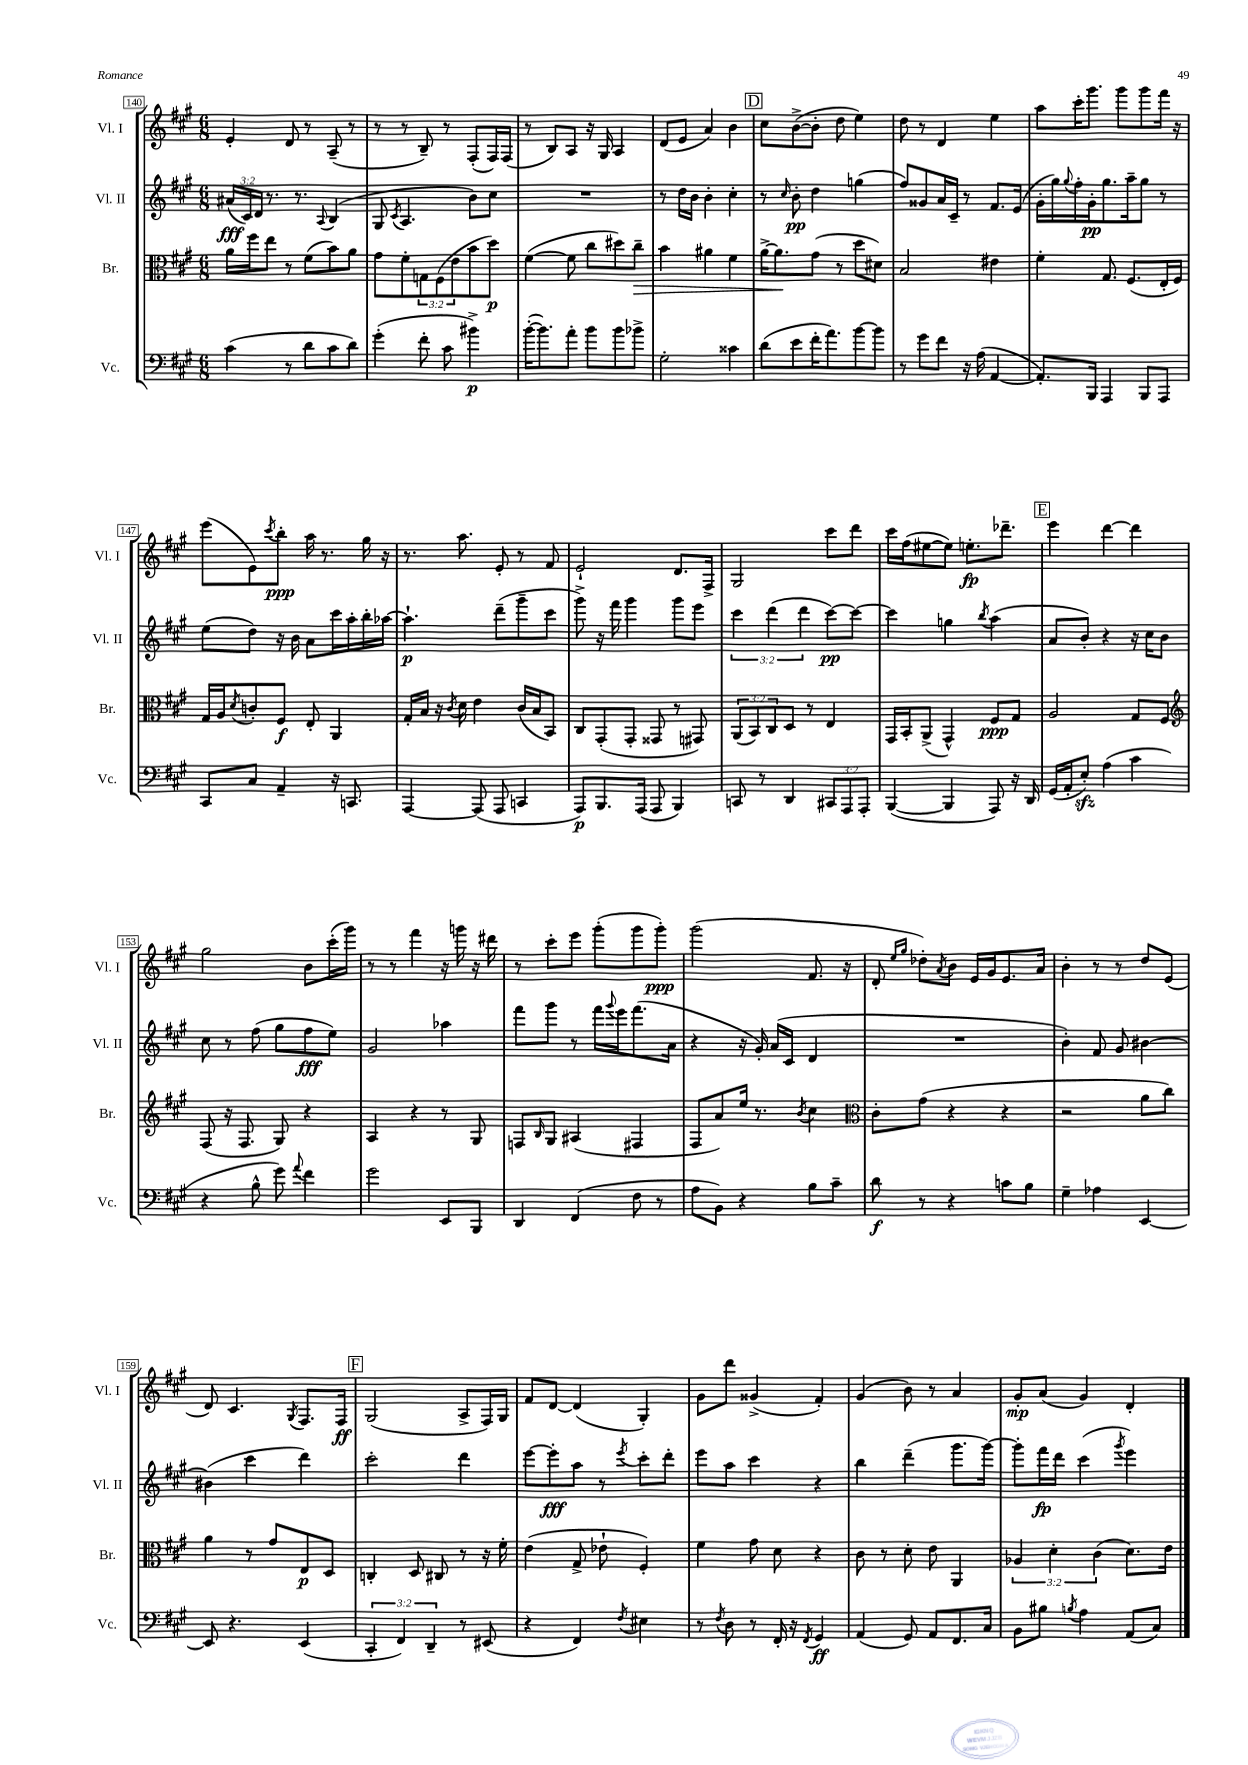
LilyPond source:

<<
\new StaffGroup <<
\new Staff = "s0" \with { instrumentName = "Vl. I" shortInstrumentName = "Vl. I" } {
    \clef treble \key a \major \numericTimeSignature \time 6/8
    e'4-. d'8 r8 a8--( r8 |
    r8 r8 b8--) r8 fis8-.( fis16) fis16( |
    r8 b8) a8 r16 gis16 a4 |
    d'8( e'8 a'4) b'4 |
    \mark \markup { \box "D" } cis''8 b'8~->( b'8-. d''8 e''4) |
    d''8 r8 d'4 e''4 |
    a''8 cis'''16-. gis'''8. gis'''8 gis'''8 fis'''16 r16 |
    e'''8( e'8) \acciaccatura { cis'''8 } b''8-.\ppp a''16 r8. gis''16 r16 |
    r8. a''8. e'8-. r8 fis'8 |
    e'2-! d'8. fis16-> |
    gis2 cis'''8 d'''8 |
    cis'''16 fis''16( eis''8~ eis''8) e''8.-.\fp des'''8.-- |
    \mark \markup { \box "E" } e'''4 d'''4~ d'''4 |
    gis''2 b'8 cis'''16-.( gis'''16) |
    r8 r8 fis'''4 r16 g'''16 r16 dis'''16 |
    r8 cis'''8-. e'''8 gis'''8-.( gis'''8 gis'''8-.\ppp) |
    gis'''2( fis'8. r16 |
    d'8-. \grace { e''16 gis''16 } des''8-.) \acciaccatura { a'8 } b'8 e'16 gis'16 e'8. a'16 |
    b'4-. r8 r8 d''8 e'8( |
    d'8) cis'4. \acciaccatura { gis8 } fis8. fis16\ff |
    \mark \markup { \box "F" } gis2( a8-> fis16) gis16 |
    fis'8 d'8~ d'4( gis4-.) |
    gis'8 d'''8 gisis'4->( fis'4-.) |
    gis'4( b'8) r8 a'4 |
    gis'8-.\mp a'8( gis'4) d'4-. \bar "|." |
}
\new Staff = "s1" \with { instrumentName = "Vl. II" shortInstrumentName = "Vl. II" } {
    \clef treble \key a \major \numericTimeSignature \time 6/8 \override Staff.TupletNumber.text = #tuplet-number::calc-fraction-text
    \tuplet 3/2 { ais'16\fff( cis'16) d'16 } r8. r8. \appoggiatura { a8 } b4( |
    gis8 \acciaccatura { cis'8 } a4. b'8) cis''8 |
    R2. |
    r8 d''16 b'16 b'4-. cis''4-. |
    \mark \markup { \box "D" } r8 \grace { cis''16 } b'8-.\pp d''4 g''4( |
    fis''8) gisis'8 a'16 cis'16-- r8 fis'8. e'16( |
    gis'16-. gis''16) \appoggiatura { gis''8 } fis''16-. gis'16-.\pp gis''8. a''16-- gis''8 r8 |
    e''8( d''8) r16 b'16 a'8 cis'''16 a''16-. b''16-. aes''16~ |
    aes''4.-!\p d'''8--( gis'''8-- cis'''8 |
    gis'''8->) r16 fis'''16 gis'''4 gis'''8 e'''8 |
    \tuplet 3/2 { cis'''4 d'''4( d'''4 } cis'''8~\pp) cis'''8~ |
    cis'''4 g''4 \acciaccatura { b''8 } a''4( |
    \mark \markup { \box "E" } a'8 b'8-.) r4 r16 cis''16 b'8 |
    cis''8 r8 fis''8( gis''8 fis''8\fff e''8) |
    gis'2 aes''4 |
    fis'''8 gis'''8 r8 fis'''16 \appoggiatura { gis'''8 } e'''16 fis'''8.( a'16 |
    r4 r16 gis'16-.) a'16( cis'16 d'4 |
    R2. |
    b'4-.) fis'8 gis'8 bis'4~ |
    bis'4( cis'''4 d'''4) |
    \mark \markup { \box "F" } cis'''2-. d'''4 |
    e'''8~ e'''8-.\fff a''8 r8 \acciaccatura { e'''8 } cis'''8-. d'''8-. |
    e'''8 a''8 cis'''4 r4 |
    b''4 d'''4--( gis'''8. gis'''16~) |
    gis'''8-. fis'''16\fp d'''16 cis'''4( \acciaccatura { gis'''8 } e'''4) \bar "|." |
}
\new Staff = "s2" \with { instrumentName = "Br." shortInstrumentName = "Br." } {
    \clef alto \key a \major \numericTimeSignature \time 6/8 \override Staff.TupletNumber.text = #tuplet-number::calc-fraction-text
    a'16 fis''16 e''8 r8 fis'8( b'8) a'8 |
    gis'8 fis'8-. \tuplet 3/2 { g8 fis8( e'8 } b'8 d''8\p) |
    fis'4~( fis'8 cis''8 dis''8) cis''8--\> |
    b'4 ais'4 fis'4 |
    \mark \markup { \box "D" } a'16~-> a'8.\! gis'8( r8 d''8 dis'8) |
    b2 eis'4 |
    fis'4-. gis8. fis8.( e16-. fis16) |
    gis16 a16 \acciaccatura { d'8 } c'8-. fis8\f e8-. a,4 |
    gis16-. b16 r16 \acciaccatura { cis'8 } d'16 e'4 cis'16( b16 b,8) |
    cis8 gis,8-.( gis,8-. gisis,8 r8 gis,8) |
    \tuplet 3/2 { a,8( b,8) cis8 } d8 r8 e4 |
    gis,16 b,16-. a,8->( gis,4-^) fis8\ppp gis8 |
    \mark \markup { \box "E" } a2 gis8 fis8 |
    \clef treble fis8( r16 fis8. gis8) r4 |
    a4 r4 r8 gis8 |
    f8 \grace { b16 } gis8 ais4( fis4 |
    fis8 a'8) e''16 r8. \acciaccatura { b'8 } cis''4 |
    \clef alto cis'8-. gis'8( r4 r4 |
    r2 a'8 cis''8) |
    a'4 r8 gis'8 e8\p d8 |
    \mark \markup { \box "F" } c4-. d8 cis8 r8 r16 fis'16-. |
    e'4( gis8-> ees'8-! fis4-.) |
    fis'4 gis'8 d'8 r4 |
    cis'8 r8 d'8-. e'8 a,4 |
    \tuplet 3/2 { aes4 d'4-. cis'4( } d'8.) e'16 \bar "|." |
}
\new Staff = "s3" \with { instrumentName = "Vc." shortInstrumentName = "Vc." } {
    \clef bass \key a \major \numericTimeSignature \time 6/8 \override Staff.TupletNumber.text = #tuplet-number::calc-fraction-text
    cis'4( r8 d'8 cis'8 d'8) |
    gis'4-.( fis'8-. cis'8 bis'4->\p) |
    b'16~-.( b'8.) a'8-. b'8 b'8 bes'8-> |
    gis2-. cisis'4 |
    \mark \markup { \box "D" } d'8( e'8 fis'16-. a'8.) b'8~ b'8 |
    r8 gis'8 fis'8 r16 a16( a,4~ |
    a,8.-.) b,,16 a,,4 b,,8 a,,8 |
    cis,8 cis8 a,4-- r16 c,8. |
    a,,4~ a,,8( a,,8 c,4 |
    a,,8\p) b,,8. a,,16( a,,8 b,,4) |
    c,8 r8 d,4 \tuplet 3/2 { cis,8 a,,8 a,,8-. } |
    b,,4~( b,,4 a,,8) r16 d,16 |
    \mark \markup { \box "E" } gis,16( a,16-. e8-.\sfz) a4( cis'4 |
    r4 b8-^ gis'8) \appoggiatura { a'8 } fis'4 |
    gis'2 e,8 b,,8 |
    d,4 fis,4( fis8 r8 |
    a8 b,8) r4 b8 cis'8-- |
    d'8\f r8 r4 c'8 b8 |
    gis4-- aes4 e,4~ |
    e,8 r4. e,4( |
    \mark \markup { \box "F" } \tuplet 3/2 { cis,4-. fis,4) d,4-- } r8 eis,8( |
    r4 fis,4) \acciaccatura { fis8 } eis4 |
    r8 \acciaccatura { fis8 } d8 r8 fis,16-. r16 \acciaccatura { fis,8 } gis,4\ff |
    a,4( gis,8) a,8 fis,8. cis16 |
    b,8 bis8 \acciaccatura { b8 } a4 a,8( cis8) \bar "|." |
}
>>
>>
\layout { \context { \Score currentBarNumber = #140 \override BarNumber.stencil = #(make-stencil-boxer 0.1 0.3 ly:text-interface::print) } }
